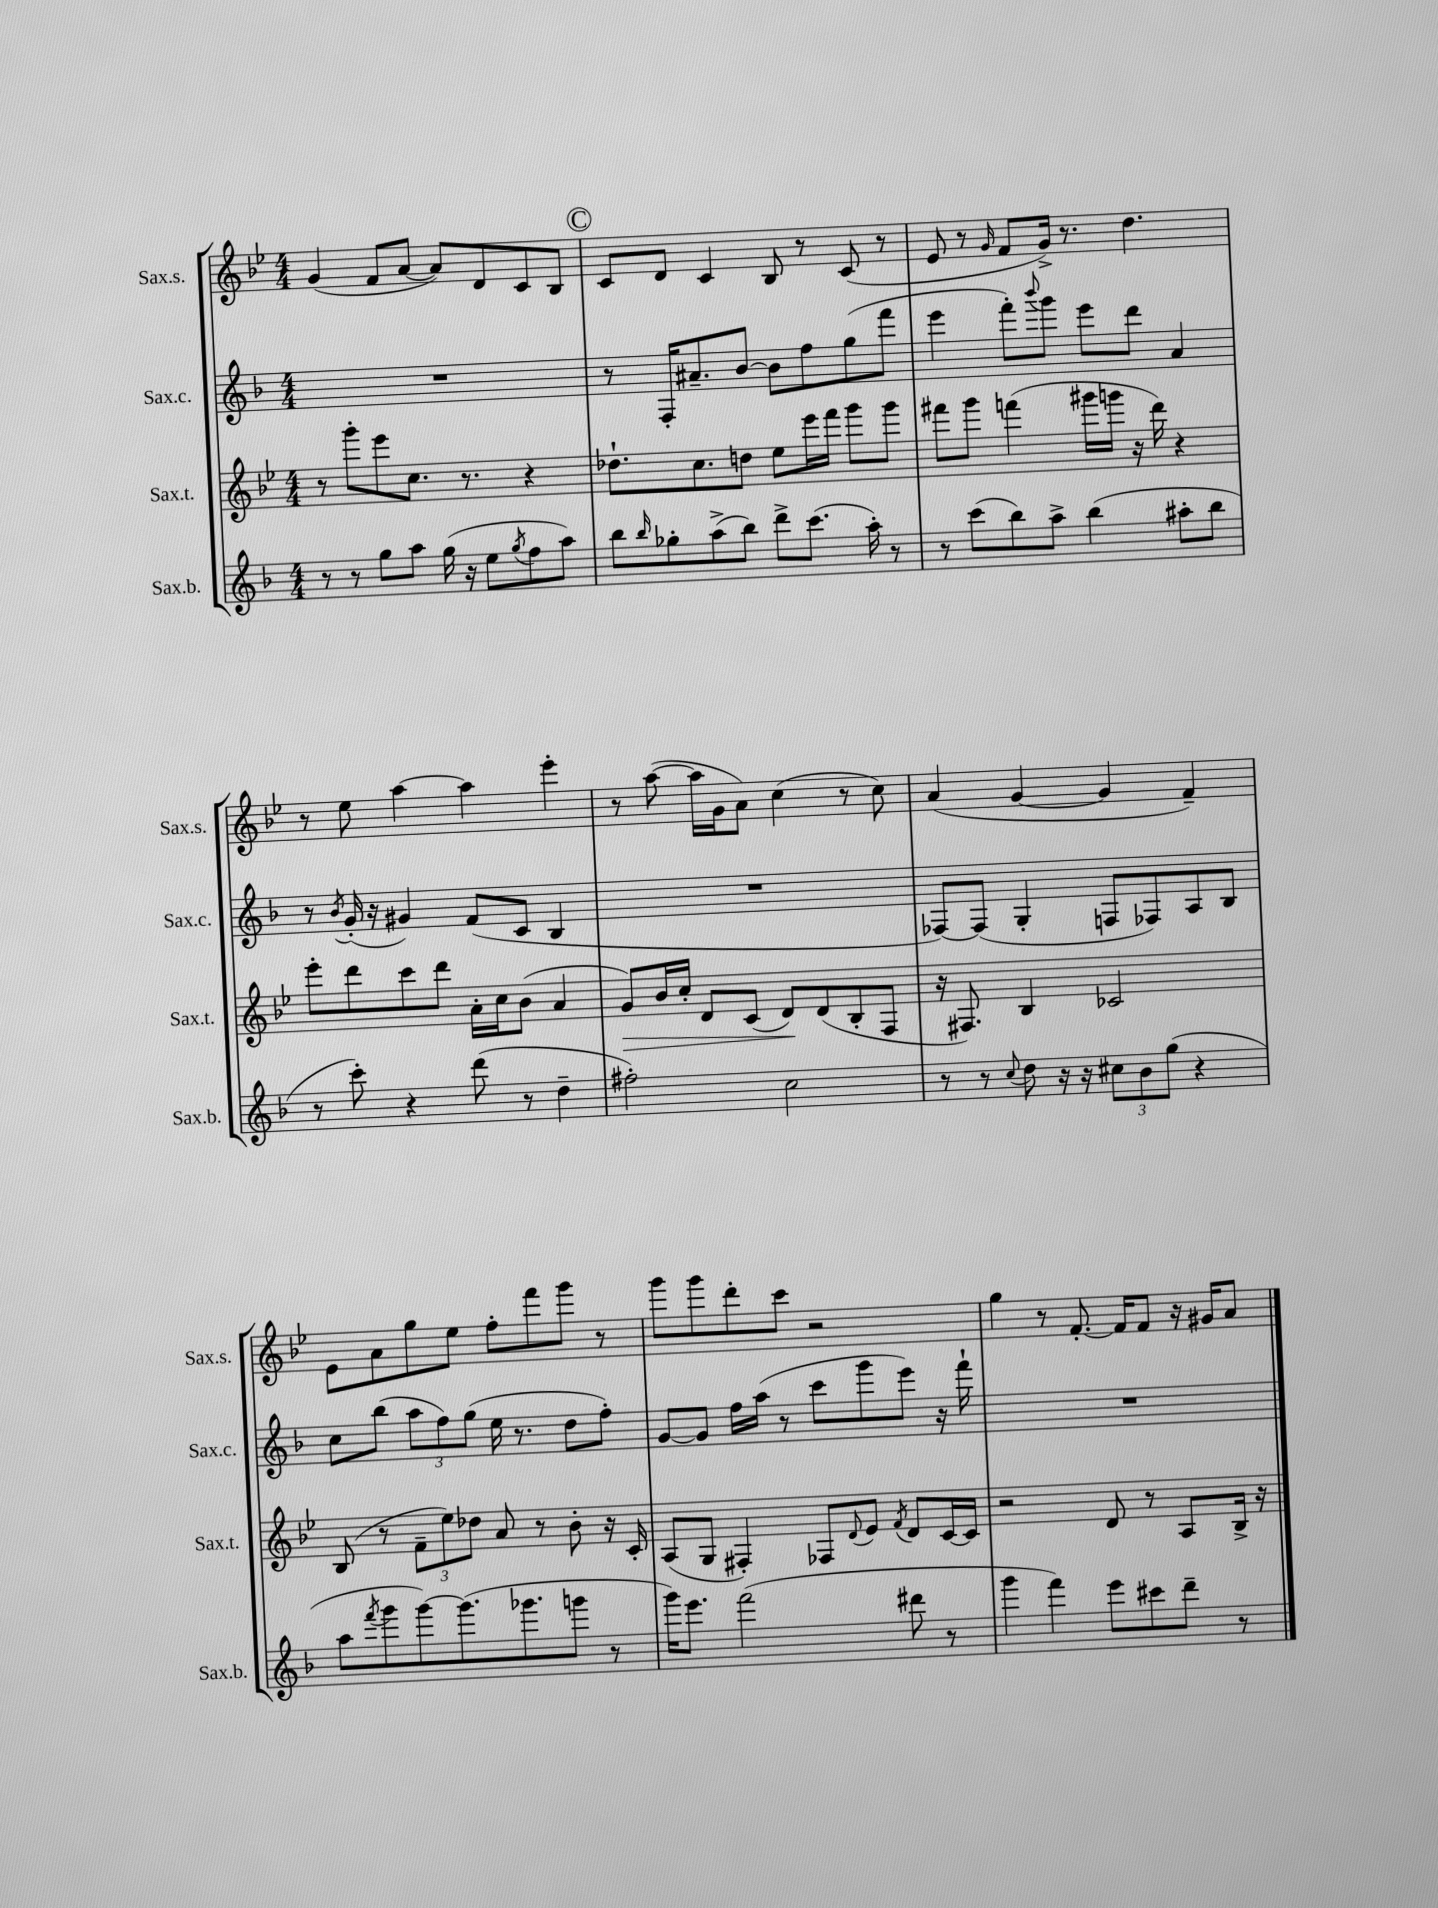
<<
\new StaffGroup <<
\new Staff = "s0" \with { instrumentName = "Sax.s." shortInstrumentName = "Sax.s." } {
    \clef treble \key bes \major \numericTimeSignature \time 4/4
    g'4( f'8 a'8~ a'8) d'8 c'8 bes8 |
    \mark \markup { \circle "C" } c'8 d'8 c'4 bes8 r8 c'8( r8 |
    ees'8 r8 \grace { g'16 } f'8 g'16->) r8. d''4. |
    r8 ees''8 a''4~ a''4 ees'''4-. |
    r8 a''8~( a''16 g'16 a'8) c''4( r8 c''8) |
    a'4( g'4~ g'4 f'4--) |
    ees'8 a'8 g''8 ees''8 f''8-. f'''8 g'''8 r8 |
    g'''8 g'''8 d'''8-. c'''8 r2 |
    g''4 r8 f'8.~-. f'16 f'8 r16 gis'16 a'8 \bar "|." |
}
\new Staff = "s1" \with { instrumentName = "Sax.c." shortInstrumentName = "Sax.c." } {
    \clef treble \key f \major \numericTimeSignature \time 4/4
    R1 |
    \mark \markup { \circle "C" } r8 f16-. ais'8.-- bes'8~ bes'8 f''8 g''8( f'''8 |
    e'''4 f'''8-.) \appoggiatura { bes'''8 } g'''8 e'''8 d'''8 a'4 |
    r8 \acciaccatura { bes'8 } g'16-.( r16 gis'4) f'8( c'8 bes4 |
    R1 |
    fes8~) fes8( g4-. f8 fes8) a8 bes8 |
    c''8 bes''8( \tuplet 3/2 { a''8 f''8) g''8( } e''16 r8. d''8 f''8-.) |
    g'8~ g'8 f''16 a''16( r8 c'''8 g'''8 e'''8) r16 f'''16-! |
    R1 \bar "|." |
}
\new Staff = "s2" \with { instrumentName = "Sax.t." shortInstrumentName = "Sax.t." } {
    \clef treble \key bes \major \numericTimeSignature \time 4/4
    r8 g'''8-. ees'''8 c''8. r8. r4 |
    \mark \markup { \circle "C" } des''8.-! c''8. d''8 ees''8 ees'''16 f'''16 g'''8 g'''8 |
    fis'''8 g'''8 f'''4( gis'''16 g'''16 r16 d'''16) r4 |
    ees'''8-. d'''8 c'''8 d'''8 a'16-. c''16 bes'8( a'4 |
    g'8\>) bes'16 c''16-. d'8 c'8( d'8\!) d'8( bes8-. f8 |
    r16 fis8.) bes4 ces'2 |
    bes8( r8 \tuplet 3/2 { f'8-- ees''8) des''8 } a'8 r8 bes'8-. r16 c'16-. |
    a8( g8 fis4-.) fes8 \appoggiatura { d'8 } ees'8 \acciaccatura { f'8 } d'8 c'16~ c'16 |
    r2 d'8 r8 a8 bes16-> r16 \bar "|." |
}
\new Staff = "s3" \with { instrumentName = "Sax.b." shortInstrumentName = "Sax.b." } {
    \clef treble \key f \major \numericTimeSignature \time 4/4
    r8 r8 g''8 a''8 g''16( r16 e''8 \acciaccatura { g''8 } f''8 a''8) |
    \mark \markup { \circle "C" } bes''8 \grace { bes''16 } ges''8-. a''8->( bes''8) d'''8-> c'''8.( a''16-.) r8 |
    r8 c'''8( bes''8) a''8-> bes''4( ais''8-. bes''8 |
    r8 c'''8-.) r4 d'''8( r8 d''4-- |
    fis''2-.) c''2 |
    r8 r8 \appoggiatura { c''8 } d''8 r16 r16 \tuplet 3/2 { cis''8 bes'8 g''8( } r4 |
    a''8 \acciaccatura { f'''8 } g'''8 g'''8~) g'''8.( ges'''8. g'''8 r8 |
    g'''16) e'''8. f'''2( dis'''8 r8 |
    g'''4 f'''4) e'''8 cis'''8 d'''8-- r8 \bar "|." |
}
>>
>>
\layout { \context { \Score \remove "Bar_number_engraver" } }
